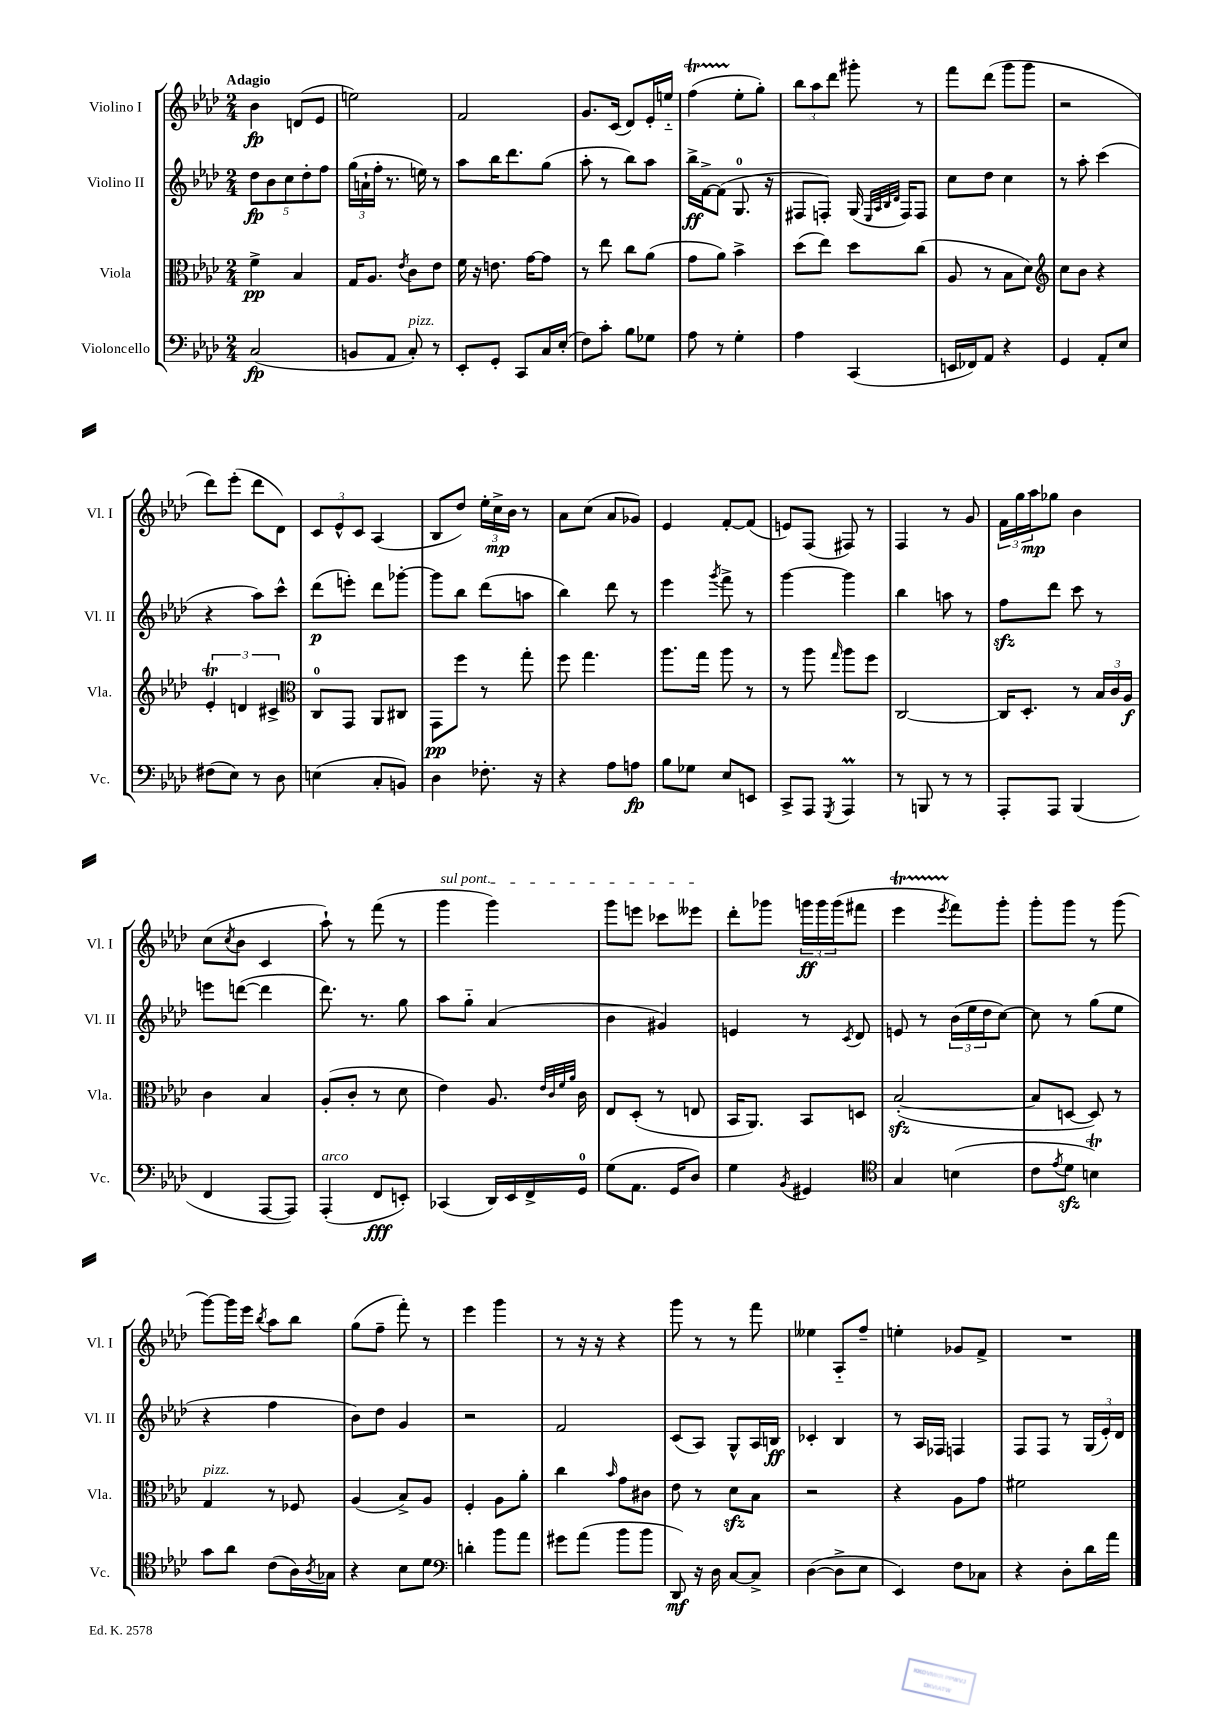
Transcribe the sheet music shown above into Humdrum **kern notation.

**kern	**dynam	**kern	**dynam	**kern	**dynam	**kern	**dynam
*part4	*part4	*part3	*part3	*part2	*part2	*part1	*part1
*staff4	*staff4	*staff3	*staff3	*staff2	*staff2	*staff1	*staff1
*I"Violoncello	*	*I"Viola	*	*I"Violino II	*	*I"Violino I	*
*I'Vc.	*	*I'Vla.	*	*I'Vl. II	*	*I'Vl. I	*
*clefF4	*	*clefC3	*	*clefG2	*	*clefG2	*
*k[b-e-a-d-]	*	*k[b-e-a-d-]	*	*k[b-e-a-d-]	*	*k[b-e-a-d-]	*
*M2/4	*	*M2/4	*	*M2/4	*	*M2/4	*
=1	=1	=1	=1	=1	=1	=1	=1
!	!	!	!	!	!	!LO:TX:a:B:t=Adagio	!
(2C/	fp	4f^\	pp	10dd-\L	fp	4b-\	fp
.	.	.	.	10b-\	.	.	.
.	.	.	.	10cc\	.	.	.
.	.	4B-/	.	.	.	(8dn/L	.
.	.	.	.	10dd-'\	.	.	.
.	.	.	.	.	.	8e-/J	.
.	.	.	.	10ff\J	.	.	.
=2	=2	=2	=2	=2	=2	=2	=2
8BBn/L	.	16G/KL	.	(24gg\LL	.	2een\)	.
.	.	.	.	24an`\	.	.	.
.	.	8.A-/J	.	.	.	.	.
.	.	.	.	24ff'\JJ	.	.	.
8AA-/J	.	.	.	8.r	.	.	.
.	.	8qe-/	.	.	.	.	.
!LO:TX:a:i:t=pizz.	!	!	!	!	!	!	!
8C'/)	.	8c\L	.	.	.	.	.
.	.	.	.	16een\)	.	.	.
8r	.	8e-\J	.	8r	.	.	.
=3	=3	=3	=3	=3	=3	=3	=3
8EE-'/L	.	16f\	.	8aa-\L	.	2f/	.
.	.	16r	.	.	.	.	.
8GG'/J	.	8.en\	.	16bb-\K	.	.	.
.	.	.	.	8.ddd-\	.	.	.
8CC/L	.	.	.	.	.	.	.
.	.	[16g\KL	.	.	.	.	.
16C/L	.	8g\J]	.	(8gg\J	.	.	.
(16E-'/JJ	.	.	.	.	.	.	.
=4	=4	=4	=4	=4	=4	=4	=4
8F\L)	.	8r	.	8aa-'\	.	8.g/L	.
8c'\J	.	8ee-\	.	8r	.	.	.
.	.	.	.	.	.	(16c/Jk	.
8B-\L	.	8cc\L	.	8bb-\L)	.	8d-/L)	.
8G-X\J	.	(8a-\J	.	8aa-\J	.	16e-'/L	.
.	.	.	.	.	.	16een/JJ	.
=5	=5	=5	=5	=5	=5	=5	=5
8A-\	.	8g\L	.	16bb-^\LL	ff	(4ffT\	.
.	.	.	.	[16f^\J	.	.	.
8r	.	8a-\J)	.	(8f\J]	.	.	.
4G'\	.	4b-^\	.	8.G/	.	8ee-'\L	.
.	.	.	.	.	.	8gg'\J)	.
.	.	.	.	16r	.	.	.
=6	=6	=6	=6	=6	=6	=6	=6
4A-\	.	(8dd-\L	.	8F#X/L	.	12bb-\L	.
.	.	.	.	.	.	12aa-\	.
.	.	8ee-\J)	.	8Fn'/J)	.	.	.
.	.	.	.	.	.	12ddd-\J	.
(4CC/	.	8dd-\L	.	(16G/	.	8ggg#X'\	.
.	.	.	.	32qqE-/LLL	.	.	.
.	.	.	.	32qqA-/	.	.	.
.	.	.	.	32qqB-/	.	.	.
.	.	.	.	32qqd-/JJJ	.	.	.
.	.	.	.	16F/KL)	.	.	.
.	.	(8cc\J	.	8F/J	.	8r	.
=7	=7	=7	=7	=7	=7	=7	=7
16EEn/LL	.	8A-/	.	8cc\L	.	8fff\L	.
16FF-X/J)	.	.	.	.	.	.	.
8AA-/J	.	8r	.	8dd-\J	.	(8ddd-\J	.
4r	.	8B-\L	.	4cc\	.	8ggg\L	.
.	.	8d-\J)	.	.	.	8ggg\J	.
=8	=8	=8	=8	=8	=8	=8	=8
*	*	*clefG2	*	*	*	*	*
4GG/	.	8cc\L	.	8r	.	2r	.
.	.	8b-\J	.	8aa-'\	.	.	.
8AA-'/L	.	4r	.	(4ccc\	.	.	.
8E-/J	.	.	.	.	.	.	.
!!LO:LB:g=z
=9	=9	=9	=9	=9	=9	=9	=9
(8F#X\L	.	6e-T'/	.	4r	.	8ddd-\L)	.
8E-\J)	.	.	.	.	.	(8eee-'\J	.
.	.	6dn/	.	.	.	.	.
8r	.	.	.	8aa-\L)	.	8ddd-\L	.
.	.	6c#X^/	.	.	.	.	.
8D-\	.	.	.	8ccc^^\J	.	8d-\J)	.
=10	=10	=10	=10	=10	=10	=10	=10
*	*	*clefC3	*	*	*	*	*
(4En\	.	8C/L	.	(8ddd-\L	p	12c/L	.
.	.	.	.	.	.	12e-^^/	.
.	.	8GG/J	.	8eeen'\J)	.	.	.
.	.	.	.	.	.	12c/J	.
8C'/L	.	8AA-/L	.	8ddd-\L	.	(4A-/	.
8BBn/J)	.	8C#X/J	.	[8ggg-X'\J	.	.	.
=11	=11	=11	=11	=11	=11	=11	=11
4D-\	.	8GG\L	pp	8ggg-\L]	.	8B-/L	.
.	.	8ff\J	.	8bb-\J	.	8dd-/J)	.
8.F-X'\	.	8r	.	(8ddd-\L	.	24ee-'\LL	.
.	.	.	.	.	.	24cc^\	mp
.	.	.	.	.	.	24b-\JJ	.
.	.	8gg'\	.	8aan\J	.	8r	.
16r	.	.	.	.	.	.	.
=12	=12	=12	=12	=12	=12	=12	=12
4r	.	8ff\	.	4bb-\)	.	8a-\L	.
.	.	4.gg\	.	.	.	(8cc\J	.
8A-\L	.	.	.	8ddd-\	.	8a-/L	.
8An\J	fp	.	.	8r	.	8g-X/J)	.
=13	=13	=13	=13	=13	=13	=13	=13
8B-\L	.	8.aa-\L	.	4eee-\	.	4e-/	.
8G-X\J	.	.	.	.	.	.	.
.	.	16gg\Jk	.	.	.	.	.
.	.	.	.	8qggg/	.	.	.
8E-/L	.	8aa-\	.	8fff^\	.	[8f'/L	.
8EEn/J	.	8r	.	8r	.	(8f/J]	.
=14	=14	=14	=14	=14	=14	=14	=14
8CC^/L	.	8r	.	[4ggg\	.	8en/L)	.
8AAA-/J	.	8aa-\	.	.	.	(8F/J	.
8qGGG/	.	16qqgg/	.	.	.	.	.
4AAA-M/	.	8aa-\L	.	4ggg\]	.	8F#X/)	.
.	.	8ff\J	.	.	.	8r	.
=15	=15	=15	=15	=15	=15	=15	=15
8r	.	[2C/	.	4bb-\	.	4F/	.
8BBBn/	.	.	.	.	.	.	.
8r	.	.	.	8aan\	.	8r	.
8r	.	.	.	8r	.	8g/	.
=16	=16	=16	=16	=16	=16	=16	=16
8AAA-'/L	.	16C/KL]	.	8ffzz\L	.	24f\LL	.
.	.	.	.	.	.	24gg\	.
.	.	8.D-'/J	.	.	.	.	.
.	.	.	.	.	.	24aa-\J	mp
8AAA-/J	.	.	.	8ddd-\J	.	8gg-X\J	.
(4BBB-/	.	8r	.	8ccc\	.	4b-\	.
.	.	24B-/LL	.	8r	.	.	.
.	.	24c/	.	.	.	.	.
.	.	24A-/JJ	f	.	.	.	.
!!LO:LB:g=z
=17	=17	=17	=17	=17	=17	=17	=17
4FF/	.	4c\	.	8eeen\L	.	(8cc\L	.
.	.	.	.	.	.	8qcc/	.
.	.	.	.	([8dddn\J	.	8b-\J	.
[8AAA-/L	.	4B-/	.	4ddd\]	.	4c/	.
8AAA-/J])	.	.	.	.	.	.	.
=18	=18	=18	=18	=18	=18	=18	=18
!LO:TX:a:i:t=arco	!	!	!	!	!	!	!
(4AAA-'/	.	(8A-'/L	.	8.ddd-\)	.	8aa-`\)	.
.	.	8c'/J	.	.	.	8r	.
.	.	.	.	8.r	.	.	.
8FF/L	fff	8r	.	.	.	(8fff\	.
8EEn'/J)	.	8d-\	.	8gg\	.	8r	.
=19	=19	=19	=19	=19	=19	=19	=19
!	!	!	!	!	!	!LO:TX:a:i:t=sul pont.	!
(4CC-X/	.	4e-\)	.	8aa-\L	.	4ggg\	.
.	.	.	.	8gg\J	.	.	.
16DD-/LL)	.	8.A-/	.	(4a-/	.	4ggg\)	.
16EE-/	.	.	.	.	.	.	.
16FF^/	.	.	.	.	.	.	.
.	.	32qqe-/LLL	.	.	.	.	.
.	.	32qqc/	.	.	.	.	.
.	.	32qqf/	.	.	.	.	.
.	.	32qqa-/JJJ	.	.	.	.	.
16GG/JJ	.	16c\	.	.	.	.	.
=20	=20	=20	=20	=20	=20	=20	=20
(8G\L	.	8E-/L	.	4b-\	.	8ggg\L	.
8.AA-\J	.	(8D-'/J	.	.	.	8eeen\J	.
.	.	8r	.	4g#X/)	.	8ccc-X\L	.
16GG/KL	.	.	.	.	.	.	.
8D-/J)	.	8En/	.	.	.	8eee--X\J	.
=21	=21	=21	=21	=21	=21	=21	=21
4G\	.	16BB-/KL	.	4en/	.	8ddd-'\L	.
.	.	8.AA-/J)	.	.	.	.	.
.	.	.	.	.	.	8ggg-X\J	.
8qBB-/	.	.	.	.	.	.	.
4GG#X/	.	8BB-/L	.	8r	.	24gggn\LL	ff
.	.	.	.	.	.	24ggg\	.
.	.	.	.	.	.	(24ggg\J	.
.	.	.	.	8qc/	.	.	.
.	.	8Dn/J	.	8d-/	.	8fff#X\J	.
=22	=22	=22	=22	=22	=22	=22	=22
*clefC4	*	*	*	*	*	*	*
4G/	.	([2B-zz'/	.	8en/	.	4eee-T\	.
.	.	.	.	8r	.	.	.
.	.	.	.	.	.	8qeee-/	.
(4Bn\	.	.	.	(24b-\LL	.	8fff\L)	.
.	.	.	.	24ee-\	.	.	.
.	.	.	.	24dd-\J	.	.	.
.	.	.	.	[8cc\J)	.	8ggg'\J	.
=23	=23	=23	=23	=23	=23	=23	=23
8c\L	.	8B-/L]	.	8cc\]	.	8ggg'\L	.
8qe-/	.	.	.	.	.	.	.
8d-zz\J	.	[8Dn/J	.	8r	.	8ggg\J	.
4Bnt\)	.	8D/])	.	(8gg\L	.	8r	.
.	.	8r	.	8ee-\J	.	(8ggg\	.
!!LO:LB:g=z
=24	=24	=24	=24	=24	=24	=24	=24
!	!	!LO:TX:a:i:t=pizz.	!	!	!	!	!
8g\L	.	4G/	.	4r	.	[8ggg\L)	.
8a-\J	.	.	.	.	.	16ggg\L]	.
.	.	.	.	.	.	16eee-\JJ	.
.	.	.	.	.	.	8qbb-/	.
(8c\L	.	8r	.	4ff\	.	8aa-\L	.
16A-\L)	.	8F-X/	.	.	.	8bb-\J	.
8qA-/	.	.	.	.	.	.	.
16G-X\JJ	.	.	.	.	.	.	.
=25	=25	=25	=25	=25	=25	=25	=25
4r	.	(4A-/	.	8b-\L)	.	(8gg\L	.
.	.	.	.	8dd-\J	.	8ff~\J	.
8B-\L	.	8B-^/L)	.	4g/	.	8fff'\)	.
8d-\J	.	8A-/J	.	.	.	8r	.
=26	=26	=26	=26	=26	=26	=26	=26
*clefF4	*	*	*	*	*	*	*
4dn'\	.	4F'/	.	2r	.	4eee-\	.
8b-\L	.	8A-\L	.	.	.	4ggg\	.
8a-\J	.	8a-'\J	.	.	.	.	.
=27	=27	=27	=27	=27	=27	=27	=27
8g#X\L	.	4cc\	.	2f/	.	8r	.
(8a-\J	.	.	.	.	.	16r	.
.	.	.	.	.	.	16r	.
.	.	16qqb-/	.	.	.	.	.
8b-\L	.	8g\L	.	.	.	4r	.
8b-\J	.	8c#X\J	.	.	.	.	.
=28	=28	=28	=28	=28	=28	=28	=28
8DD-/)	mf	8e-\	.	(8c/L	.	8ggg\	.
16r	.	8r	.	8A-/J)	.	8r	.
16D-\	.	.	.	.	.	.	.
[8C/L	.	8d-zz\L	.	8G^^/L	.	8r	.
8C^/J]	.	8B-\J	.	16A-/L	.	8fff\	.
.	.	.	.	16Bn/JJ	ff	.	.
=29	=29	=29	=29	=29	=29	=29	=29
([4D-\	.	2r	.	4c-X'/	.	4ee--X\	.
8D-^\L]	.	.	.	4B-/	.	8A-/L	.
8E-\J	.	.	.	.	.	8ff~/J	.
=30	=30	=30	=30	=30	=30	=30	=30
4EE-/)	.	4r	.	8r	.	4een'\	.
.	.	.	.	16A-/LL	.	.	.
.	.	.	.	16F-X/JJ	.	.	.
8F\L	.	8A-\L	.	4Fn/	.	8g-X/L	.
8C-X\J	.	8g\J	.	.	.	8f^/J	.
=31	=31	=31	=31	=31	=31	=31	=31
4r	.	2f#X\	.	8F/L	.	2r	.
.	.	.	.	8F/J	.	.	.
8D-'\L	.	.	.	8r	.	.	.
16d-\L	.	.	.	(24G/LL	.	.	.
.	.	.	.	24e-'/)	.	.	.
16a-\JJ	.	.	.	.	.	.	.
.	.	.	.	24d-/JJ	.	.	.
==	==	==	==	==	==	==	==
*-	*-	*-	*-	*-	*-	*-	*-
